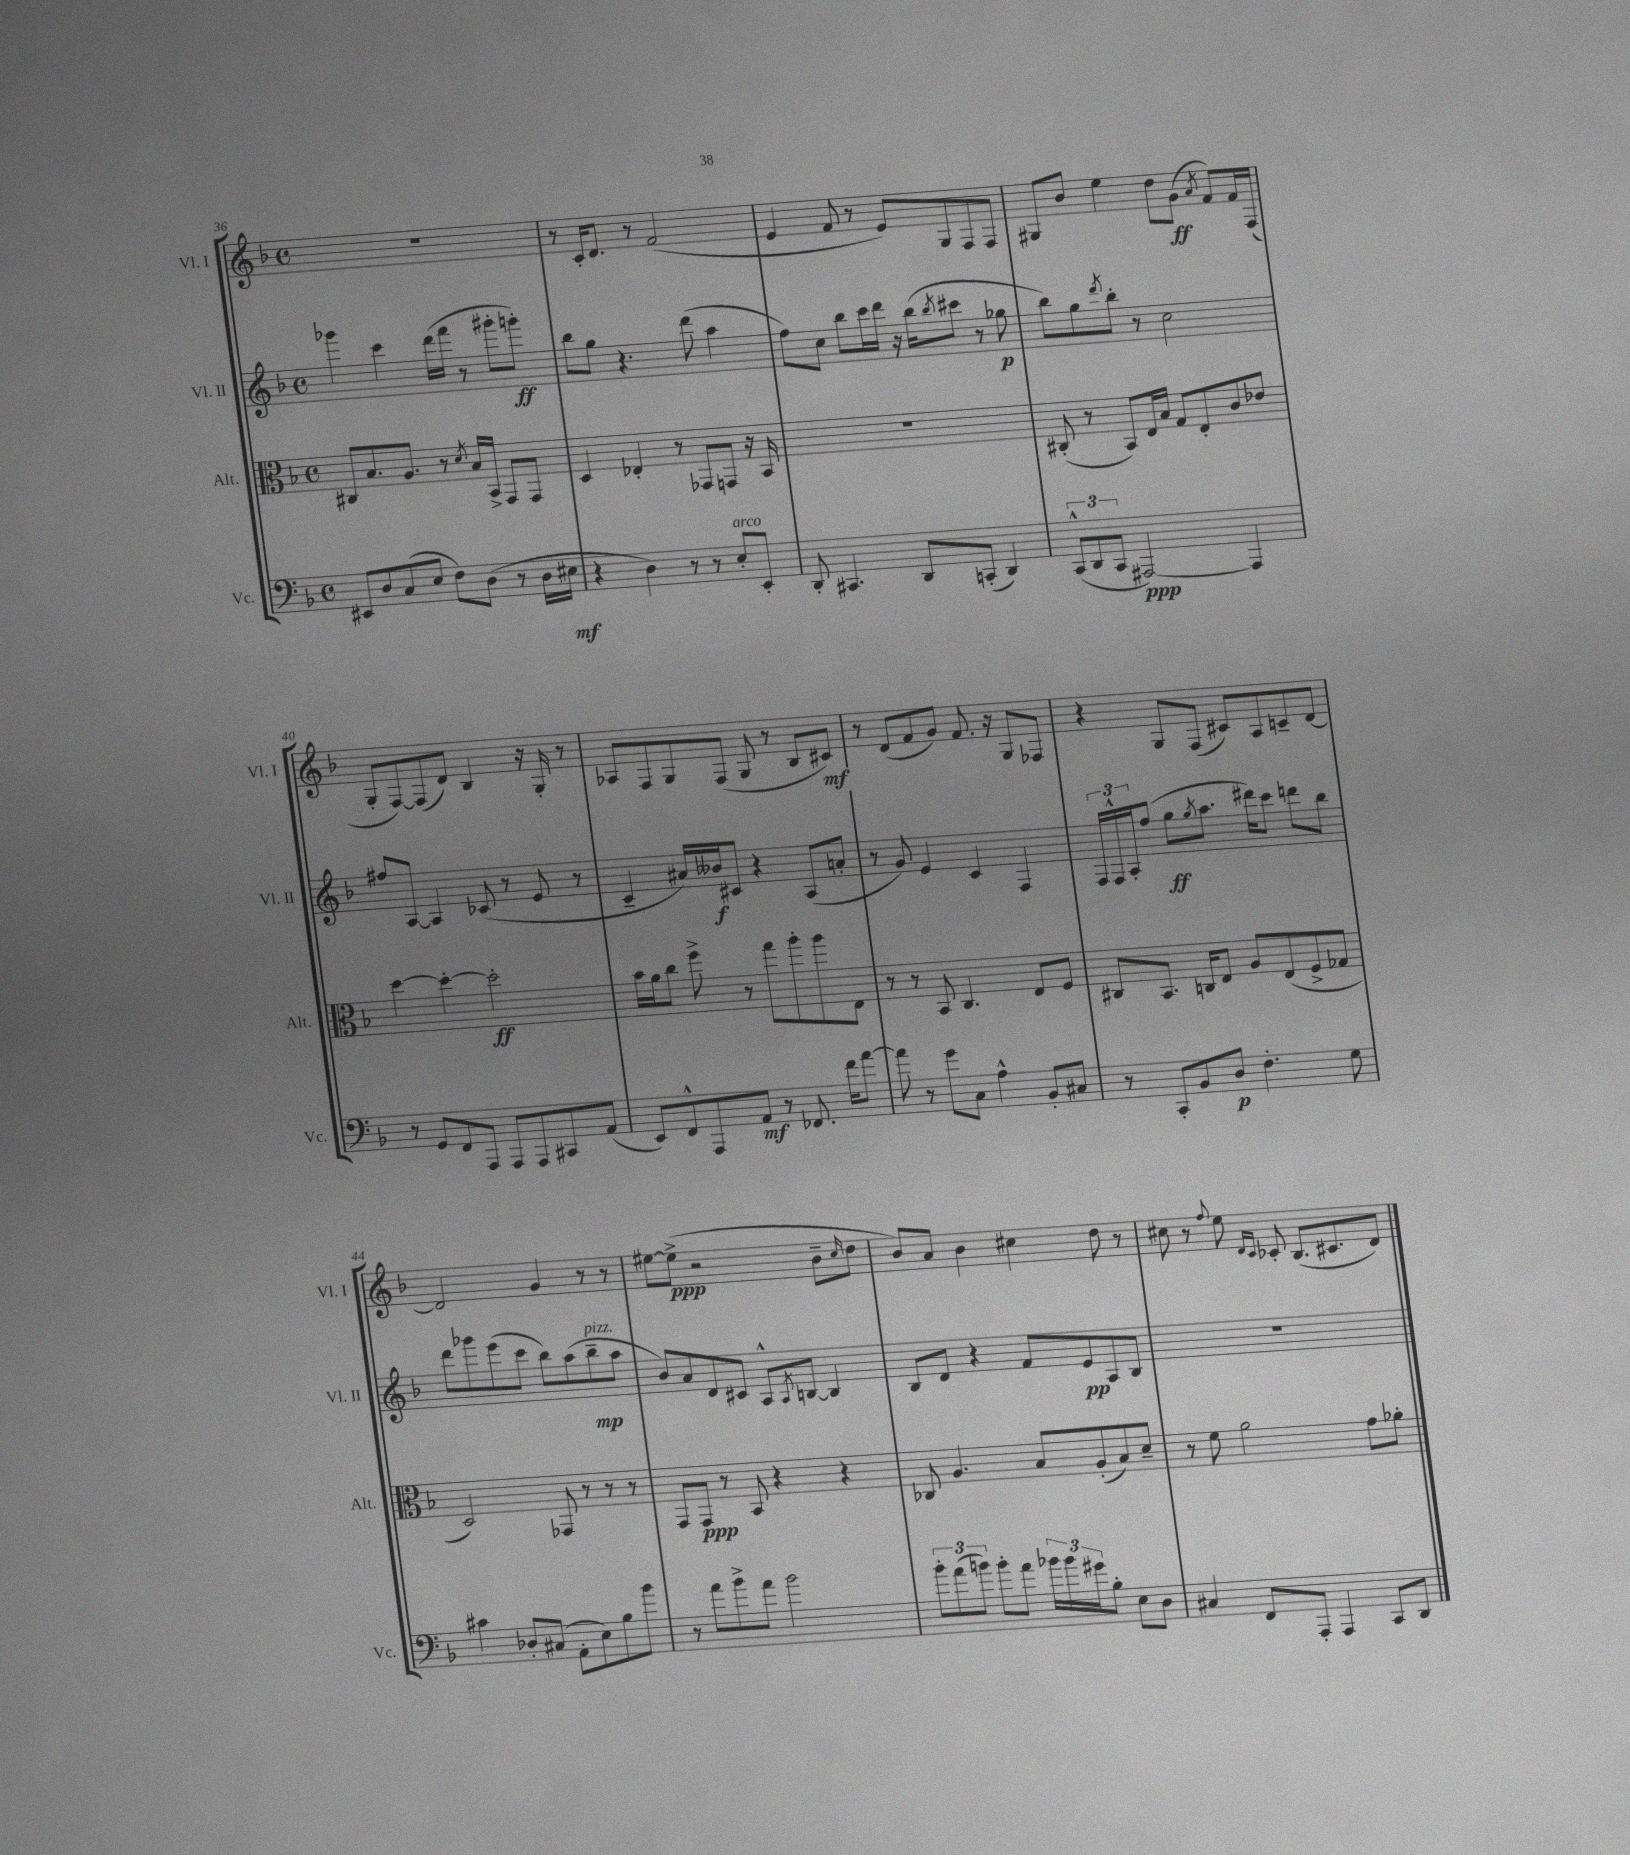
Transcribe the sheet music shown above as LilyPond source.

<<
\new StaffGroup <<
\new Staff = "s0" \with { instrumentName = "Vl. I" shortInstrumentName = "Vl. I" } {
    \clef treble \key f \major \defaultTimeSignature \time 4/4
    R1 |
    r8 c'16-. d'8. r8 f'2( |
    e'4 f'8 r8 e'8) g8 f8 f8 |
    gis8 bes'8 e''4 d''8 g'8\ff( \acciaccatura { a'8 } f'8) f'16 f16( |
    g8-. f8~) f8( d'8) bes4 r16 g16-. r8 |
    aes8 f8 g8 f8( g8 r8 bes8 cis'8\mf) |
    r8 d'8( f'8 g'8) f'8. r16 g8 fes8 |
    r4 g8 f8( cis'8) a8 c'8-- d'8~ |
    d'2 g'4 r8 r8 |
    eis''8~ eis''8->\ppp( r2 bes'8-- \grace { c''16 } d''8 |
    bes'8) a'8 bes'4 cis''4 d''8 r8 |
    cis''8 r8 \appoggiatura { f''8 } e''8 \grace { d'16 c'16 } ces'8-. bes8.( cis'8. d'8) \bar "|." |
}
\new Staff = "s1" \with { instrumentName = "Vl. II" shortInstrumentName = "Vl. II" } {
    \clef treble \key f \major \defaultTimeSignature \time 4/4
    ges'''4 c'''4 d'''16( f'''16 r8 gis'''8-. g'''8-.\ff) |
    bes''8 g''8 r4. d'''8( a''4 |
    f''8) c''8 bes''8 c'''16 d'''16 r16 bes''16( \acciaccatura { bes''8 } cis'''8 r8 ges''8\p |
    bes''8) g''8 \acciaccatura { d'''8 } bes''8-. r8 c''2 |
    fis''8 a8~ a4 ces'8( r8 e'8 r8 |
    c'4-- ais'16) beses'16\f cis'8 r4 a8( a'8-. |
    r8 g'8) e'4 c'4 f4 |
    \tuplet 3/2 { f16 f16-^ a16-. } f''8( g''8\ff \acciaccatura { g''8 } a''8. dis'''16) c'''8 d'''8 bes''8 |
    d'''8 ges'''8 e'''8( c'''8 bes''8) a''8( bes''8--\mp^\markup { \italic "pizz." } a''8 |
    bes'8) a'8 d'8 cis'8 a8-^ \acciaccatura { a8 } b8~ b4 |
    bes8 d'8 r4 f'8 e'8\pp a8 bes8 |
    R1 \bar "|." |
}
\new Staff = "s2" \with { instrumentName = "Alt." shortInstrumentName = "Alt." } {
    \clef alto \key f \major \defaultTimeSignature \time 4/4
    cis8 bes8. a8. r8 \acciaccatura { d'8 } bes16 bes,16-> g,8 g,8 |
    d4 ees4-. r8 ges,8 g,8 r16 bes,16 |
    R1 |
    cis8-.( r8 bes,8) e16 bes16 g8 e8-. c'8 ees'8 |
    d''4~ d''4~-. d''2-.\ff |
    bes'16 a'16 c''8 f''8-> r8 g''8 a''8-. a''8 e8 |
    r8 r8 bes,8 c4. e8 f8 |
    cis8 bes,8. c16 e8 a8 e8( f8-> ges8 |
    d2) ges,8 r8 r8 r8 |
    g,8 g,8\ppp r8 bes,8 r4 r4 |
    ces8 a4. bes8 a8-.( bes8) d'8-- |
    r8 f'8 a'2 g'8 aes'8-. \bar "|." |
}
\new Staff = "s3" \with { instrumentName = "Vc." shortInstrumentName = "Vc." } {
    \clef bass \key f \major \defaultTimeSignature \time 4/4
    eis,8 d8 c8( e8 f8) d8( r8 d16 eis16\mf |
    r4 d4) r8 r8 e8-.^\markup { \italic "arco" } e,8-. |
    d,8-. cis,4. d,8 c,8-.( d,4) |
    \tuplet 3/2 { c,8-^( d,8 c,8 } ais,,2~\ppp) ais,,4 |
    r8 g,8 f,8 a,,8 a,,8 a,,8 cis,8 a,8( |
    e,8) f,8-^ a,,8 a,8\mf r8 fes,8. f'16 a'8~ |
    a'8 r8 g'8 c8 a4-^ bes,8-. cis8 |
    r8 c,8-. bes,8 d8\p f4.-. g8 |
    cis'4 des8-. cis8( a,8-. e8) bes8 bes'8 |
    r8 a'8 bes'8-> a'8 bes'2 |
    \tuplet 3/2 { bes'8-. a'8( b'8) } b'8-. a'8 \tuplet 3/2 { bes'16 bes'16 gis'16 } bes8-. e8 d8 |
    cis4 f,8 a,,8-. a,,4 c,8 d,8 \bar "|." |
}
>>
>>
\layout { \context { \Score currentBarNumber = #36 } }
